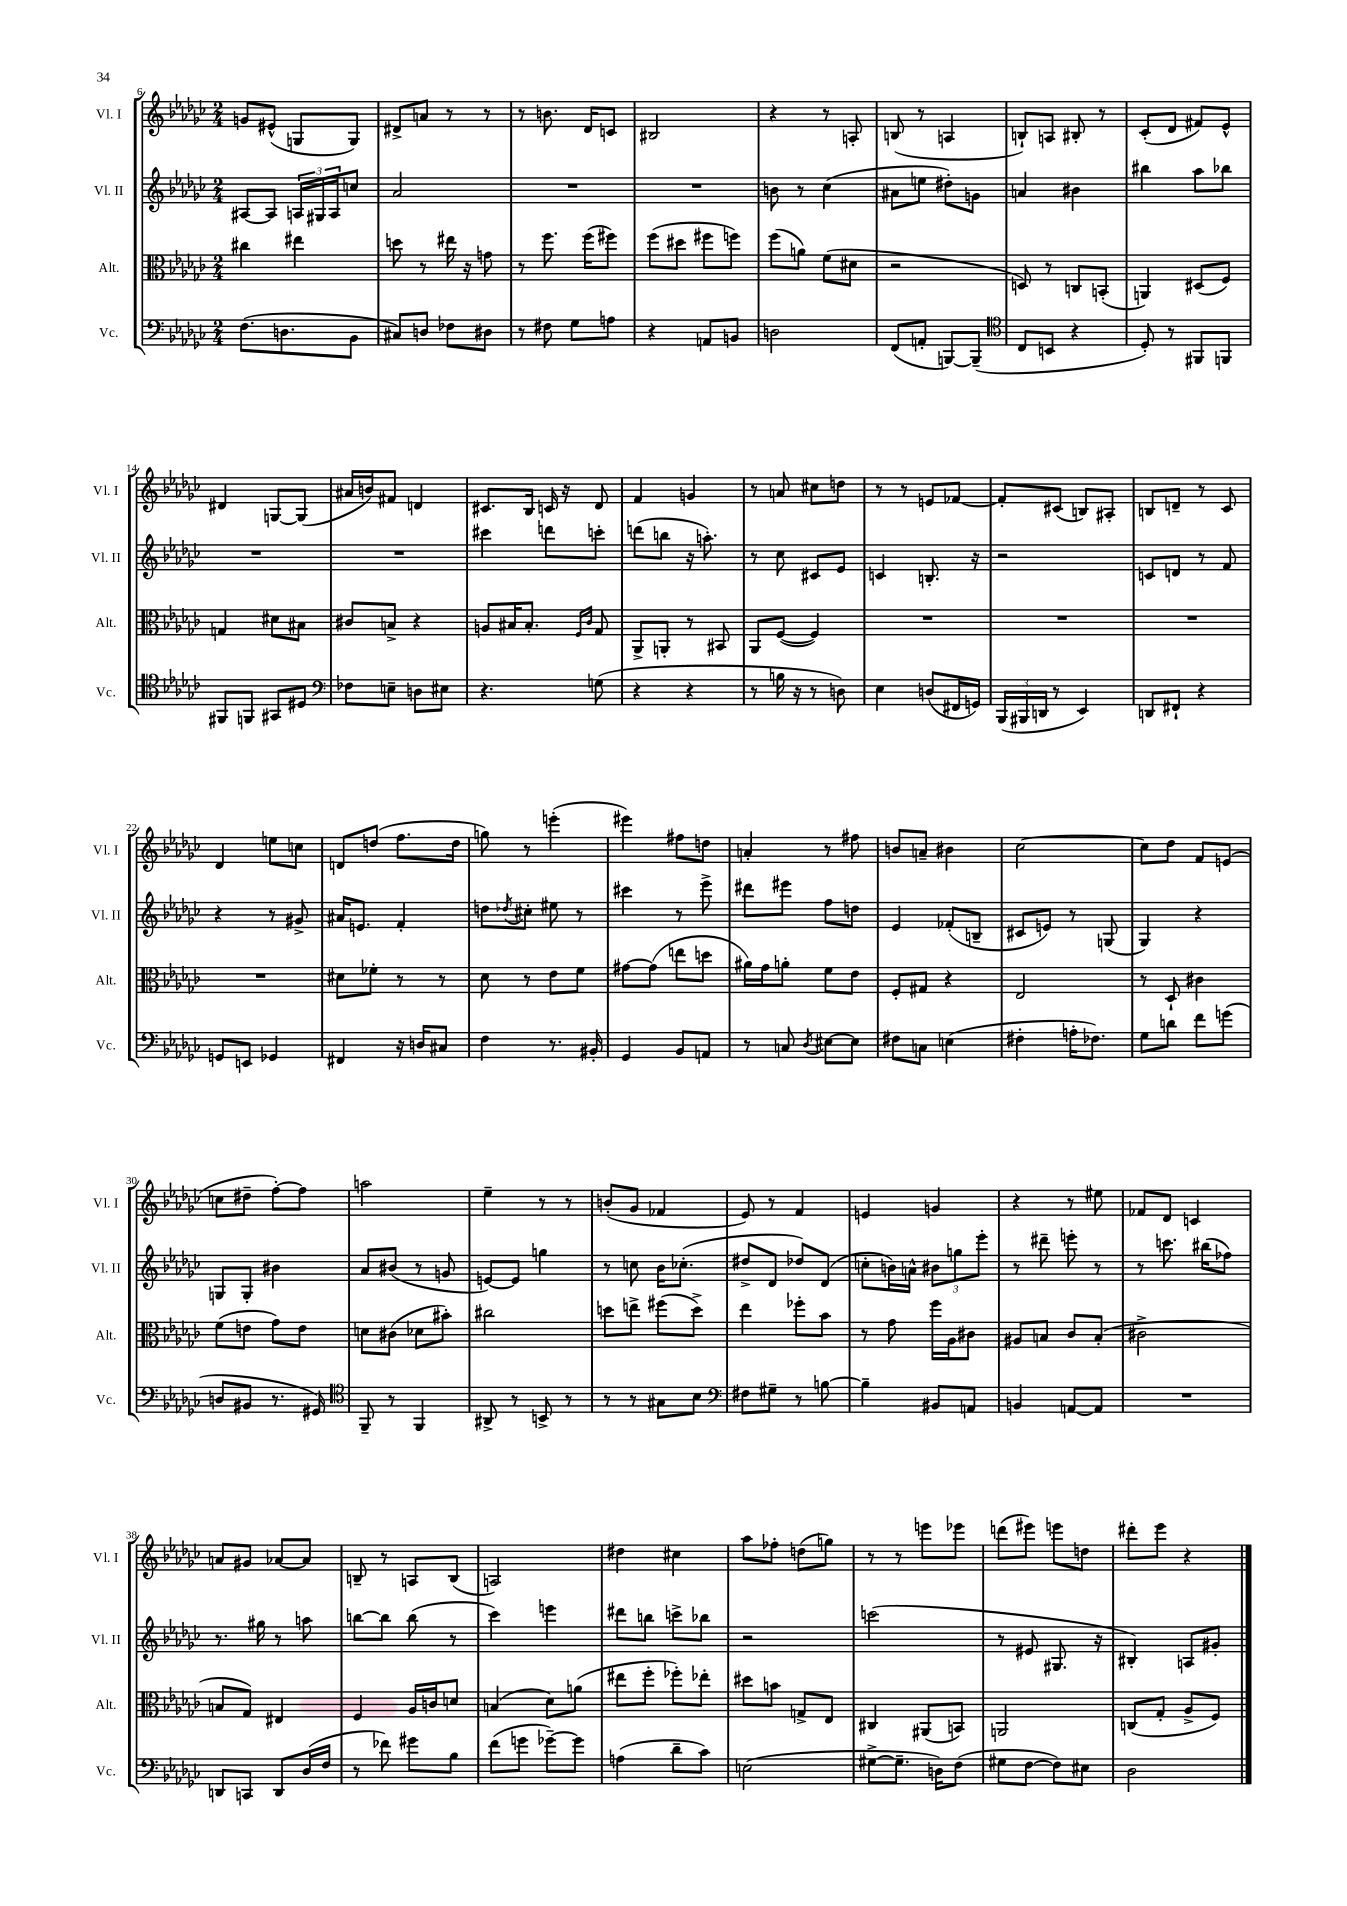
<<
\new StaffGroup <<
\new Staff = "s0" \with { instrumentName = "Vl. I" shortInstrumentName = "Vl. I" } {
    \clef treble \key ges \major \numericTimeSignature \time 2/4
    g'8 eis'8-^( g8 g8) |
    dis'8-> a'8 r8 r8 |
    r8 b'8. des'16 c'8 |
    bis2 |
    r4 r8 a8-. |
    b8( r8 a4 |
    b8-!) a8 bis8-. r8 |
    ces'8-.( des'8 fis'8) ees'8-^ |
    dis'4 g8~ g8( |
    ais'16 b'16) fis'8 d'4 |
    cis'8. bes16 c'16 r16 des'8 |
    f'4 g'4 |
    r8 a'8 cis''8 d''8 |
    r8 r8 e'8 fes'8~ |
    fes'8-. cis'8( b8) ais8-. |
    b8 d'8-- r8 ces'8 |
    des'4 e''8 c''8 |
    d'8 d''8( f''8. d''16 |
    g''8) r8 e'''4-.( |
    eis'''4) fis''8 d''8 |
    a'4-. r8 fis''8 |
    b'8 a'8-- bis'4 |
    ces''2~ |
    ces''8 des''8 f'8 e'8( |
    c''8 dis''8-- f''8~-.) f''8 |
    a''2 |
    ees''4-- r8 r8 |
    b'8-.( ges'8 fes'4 |
    ees'8) r8 f'4 |
    e'4 g'4 |
    r4 r8 eis''8 |
    fes'8 des'8 c'4 |
    a'8 gis'8 aes'8~ aes'8 |
    b8-- r8 a8 b8( |
    a2) |
    dis''4 cis''4 |
    aes''8 fes''8-. d''8( g''8) |
    r8 r8 e'''8 ees'''8 |
    d'''8( eis'''8) e'''8 d''8 |
    dis'''8-. ees'''8 r4 \bar "|." |
}
\new Staff = "s1" \with { instrumentName = "Vl. II" shortInstrumentName = "Vl. II" } {
    \clef treble \key ges \major \numericTimeSignature \time 2/4
    ais8~ ais8 \tuplet 3/2 { a16 gis16 a16 } c''8 |
    aes'2 |
    R2 |
    R2 |
    b'8 r8 ces''4( |
    ais'8 e''8 dis''8-.) g'8 |
    a'4 bis'4 |
    bis''4 aes''8 bes''8 |
    R2 |
    R2 |
    cis'''4 d'''8 c'''8-. |
    d'''8( b''8 r16 a''8.-.) |
    r8 ces''8 cis'8 ees'8 |
    c'4 b8.-. r16 |
    r2 |
    c'8 d'8 r8 f'8 |
    r4 r8 gis'8-> |
    ais'16 e'8. f'4-. |
    d''8 \acciaccatura { des''8 } cis''8-. eis''8 r8 |
    cis'''4 r8 ees'''8-> |
    dis'''8 eis'''8 f''8 d''8 |
    ees'4 fes'8-.( b8-- |
    cis'8 e'8) r8 g8( |
    ges4) r4 |
    g8 g8-. bis'4 |
    aes'8 bis'8( r8 g'8 |
    e'8~) e'8 g''4 |
    r8 c''8 bes'16 ces''8.-.( |
    dis''8-> des'8 des''8) des'8( |
    c''8-. b'16) a'16-^ \tuplet 3/2 { bis'8 g''8 ees'''8-. } |
    r8 dis'''8-- e'''8-. r8 |
    r8 c'''8. bis''16( fes''8) |
    r8. gis''16 r8 a''8 |
    b''8~ b''8 b''8( r8 |
    ces'''4) e'''4 |
    dis'''8 b''8 c'''8-> bes''8 |
    r2 |
    c'''2( |
    r8 eis'8 gis8. r16 |
    bis4-.) a8 gis'8-. \bar "|." |
}
\new Staff = "s2" \with { instrumentName = "Alt." shortInstrumentName = "Alt." } {
    \clef alto \key ges \major \numericTimeSignature \time 2/4
    cis''4 eis''4 |
    d''8 r8 eis''16 r16 g'8 |
    r8 f''8. f''16( fis''8) |
    f''8( dis''8 fis''8 f''8) |
    f''8( a'8) f'8( dis'8 |
    r2 |
    d8) r8 c8 b,8-.( |
    a,4) dis8( f8) |
    g4 dis'8 bis8 |
    cis'8 b8-> r4 |
    a8 bis16 bis8.-. \grace { f16 ces'16 } ges8 |
    aes,8-> a,8-. r8 bis,8 |
    aes,8 f8~( f4) |
    R2 |
    R2 |
    R2 |
    R2 |
    dis'8 fes'8-. r8 r8 |
    des'8 r8 ees'8 f'8 |
    gis'8~ gis'8( e''8 d''8 |
    ais'16) ges'16 a'8-. f'8 ees'8 |
    f8-. gis8 r4 |
    ees2 |
    r8 des8-! cis'4 |
    f'8( e'8 ges'8) e'8 |
    d'8 cis'8( des'8 bis'8-.) |
    cis''2 |
    d''8 e''8-> fis''8( d''8->) |
    ees''4 fes''8-. bes'8 |
    r8 ges'8 f''16 aes16 cis'8 |
    ais8 b8 ces'8 b8-.( |
    cis'2-> |
    b8 ges8) eis4 |
    f4 aes16 c'16 d'8 |
    b4( des'8) a'8( |
    eis''8 f''8-. fes''8-.) ees''8-. |
    dis''8 b'8 g8-> ees8 |
    cis4 ais,8( b,8) |
    a,2 |
    c8( ges8-. aes8-> f8) \bar "|." |
}
\new Staff = "s3" \with { instrumentName = "Vc." shortInstrumentName = "Vc." } {
    \clef bass \key ges \major \numericTimeSignature \time 2/4
    f8.( d8. bes,8 |
    cis8) d8 fes8 dis8 |
    r8 fis8 ges8 a8 |
    r4 a,8 b,8 |
    d2 |
    f,8( a,8-. b,,8~) b,,8--( |
    \clef tenor ces8 b,8 r4 |
    des8-.) r8 fis,8 f,8 |
    fis,8 f,8 gis,8 dis8 |
    \clef bass fes8 e8-- d8 eis8 |
    r4. g8( |
    r4 r4 |
    r8 b16 r16 r8 d8) |
    ees4 d8( fis,16 g,16) |
    \tuplet 3/2 { bes,,16( bis,,16 d,16 } r8 ees,4) |
    d,8 fis,8-! r4 |
    g,8 e,8 ges,4 |
    fis,4 r16 d16 cis8 |
    f4 r8. bis,16-. |
    ges,4 bes,8 a,8 |
    r8 c8 \acciaccatura { des8 } eis8~ eis8 |
    fis8 c8 e4( |
    fis4-. a16-. fes8.) |
    ges8 d'8 f'8 g'8( |
    d8 bis,8 r8. gis,16) |
    \clef tenor f,8-- r8 f,4 |
    ais,8-> r8 b,8-> r8 |
    r8 r8 gis8 bes8 |
    \clef bass fis8 gis8-- r8 b8~ |
    b4-- bis,8 a,8 |
    b,4 a,8~ a,8 |
    R2 |
    d,8 c,8 d,8 des16( f16 |
    r8 fes'8) gis'8 bes8 |
    f'8( g'8 ges'8~--) ges'8 |
    a4( des'8-- ces'8) |
    e2( |
    gis8~-> gis8.-- d16) f8( |
    gis8 f8~ f8) eis8 |
    des2 \bar "|." |
}
>>
>>
\layout { \context { \Score currentBarNumber = #6 } }
